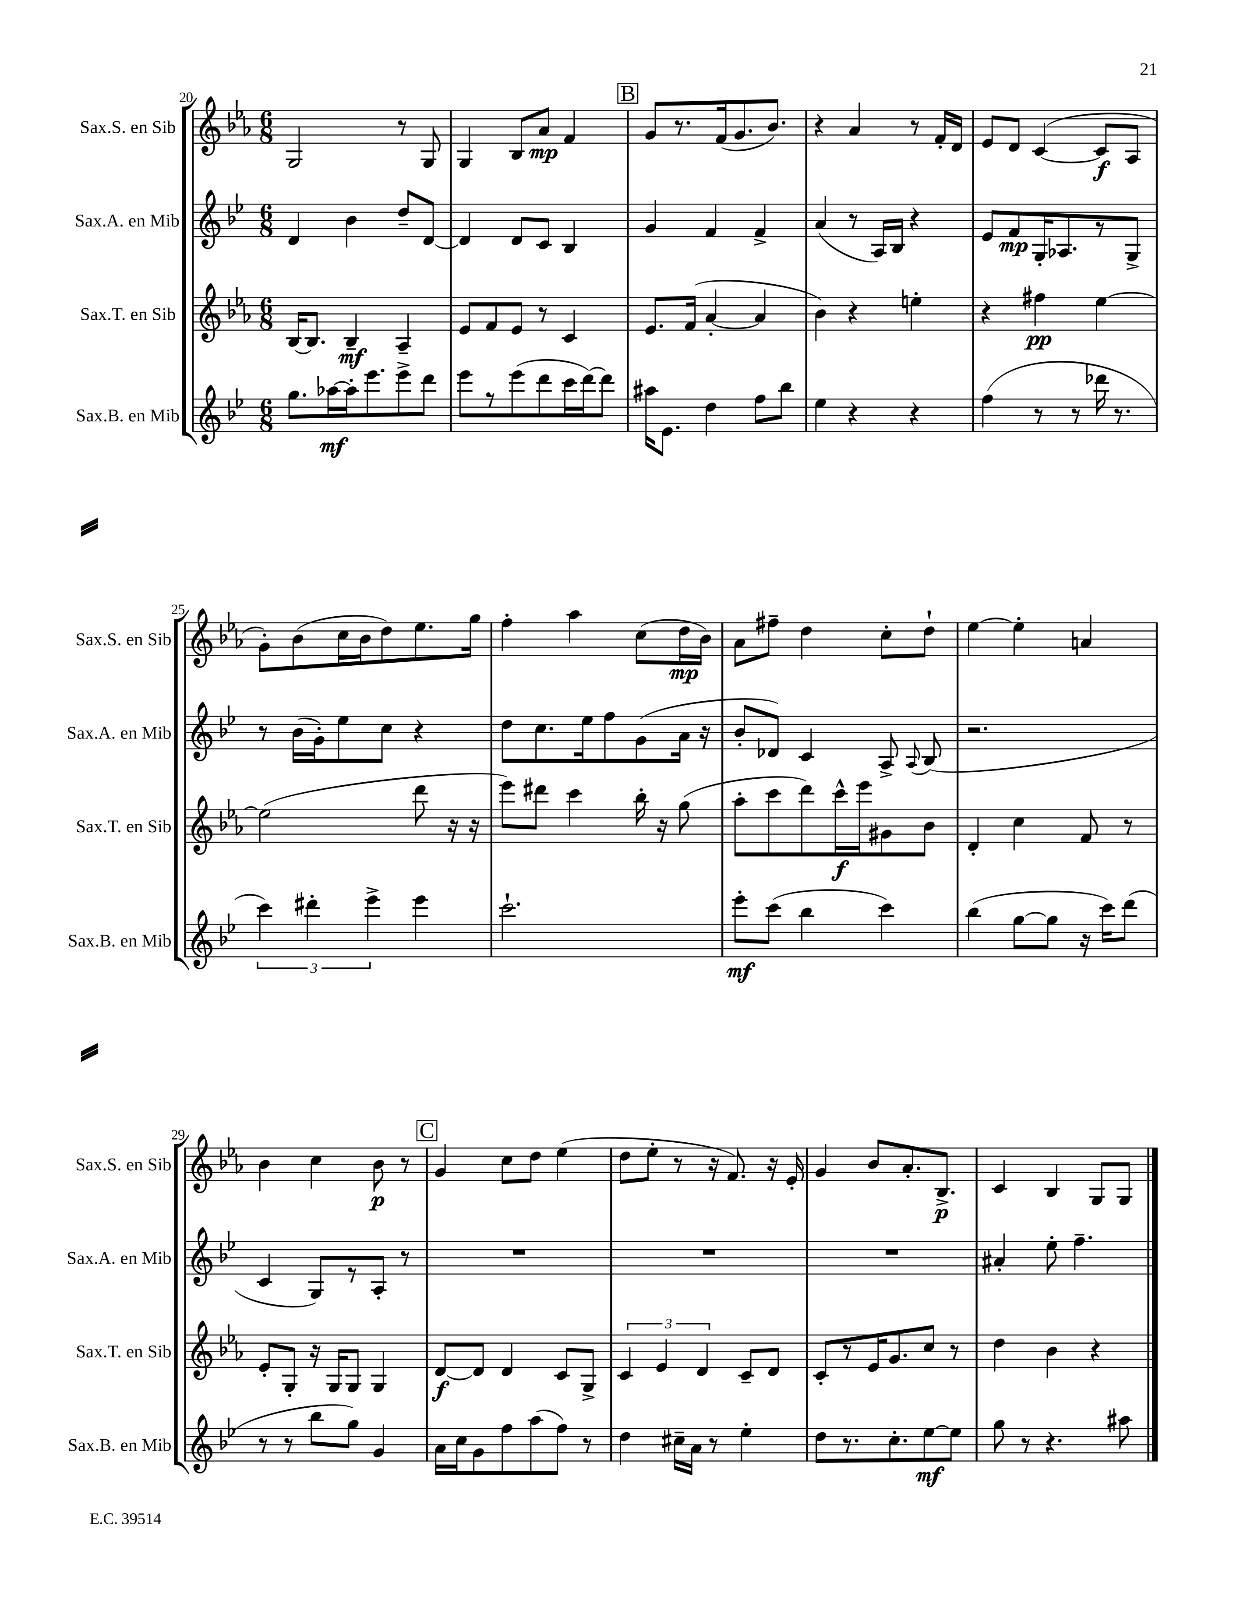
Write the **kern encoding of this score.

**kern	**kern	**kern	**kern
*staff4	*staff3	*staff2	*staff1
*clefG2	*clefG2	*clefG2	*clefG2
*k[b-e-]	*k[b-e-a-]	*k[b-e-]	*k[b-e-a-]
*M6/8	*M6/8	*M6/8	*M6/8
8.gg	[16B-	4d	2G
.	8.B-]	.	.
[16aa-	.	.	.
16aa-']	4B-~	4b-	.
8.eee-	.	.	.
8eee-^	4A-~	8dd~	8r
8ddd	.	[8d	8G
=	=	=	=
8eee-	8e-	4d]	4G
8r	8f	.	.
(8eee-	8e-	8d	8B-
8ddd	8r	8c	8a-
16ccc	4c	4B-	4f
[16ddd)	.	.	.
8ddd]	.	.	.
=	=	=	=
16aa#	8.e-	4g	8g
8.e-	.	.	.
.	.	.	8.r
.	(16f	.	.
4dd	[4a-'	4f	.
.	.	.	(16f
.	.	.	8.g
8ff	4a-]	4f^	.
.	.	.	8.b-)
8bb-	.	.	.
=	=	=	=
4ee-	4b-)	(4a	4r
4r	4r	8r	4a-
.	.	16A)	.
.	.	16B-	.
4r	4ee'	4r	8r
.	.	.	16f'
.	.	.	16d
=	=	=	=
(4ff	4r	8e-	8e-
.	.	8f	8d
8r	4ff#	16G'	([4c
.	.	8.A-	.
8r	.	.	.
16ddd-	[4ee-	8r	8c]
8.r	.	.	.
.	.	8G^	8A-
=	=	=	=
6ccc)	(2ee-]	8r	8g')
.	.	(16b-	(8b-
6ddd#'	.	.	.
.	.	16g')	.
.	.	8ee-	16cc
.	.	.	16b-
6eee-^	.	.	.
.	.	8cc	8dd)
4eee-	8ddd	4r	8.ee-
.	16r	.	.
.	16r	.	16gg
=	=	=	=
2.ccc`	8eee-)	8dd	4ff'
.	8ddd#	8.cc	.
.	4ccc	.	4aa-
.	.	16ee-	.
.	.	8ff	.
.	16bb-'	(8g	(8cc
.	16r	.	.
.	(8gg	16a	16dd
.	.	16r	16b-)
=	=	=	=
8eee-'	8aa-'	8b-'	8a-
(8ccc	8ccc	8d-)	8ff#~
4bb-	8ddd)	4c	4dd
.	16ccc^^	.	.
.	16eee-	.	.
4ccc)	8g#	8A^	8cc'
.	.	8qqA	.
.	8b-	(8B-	8dd`
=	=	=	=
(4bb-	4d'	2.r	[4ee-
[8gg	4cc	.	4ee-']
8gg]	.	.	.
16r	8f	.	4a
16ccc)	.	.	.
(8ddd	8r	.	.
=	=	=	=
8r	8e-'	4c	4b-
8r	8G'	.	.
8bb-	16r	8G)	4cc
.	16G	.	.
8gg)	8G	8r	.
4g	4G	8A'	8b-
.	.	8r	8r
=	=	=	=
16a	[8d	2.r	4g
16cc	.	.	.
8g	8d]	.	.
8ff	4d	.	8cc
(8aa	.	.	8dd
8ff)	8c	.	(4ee-
8r	8G^	.	.
=	=	=	=
4dd	6c	2.r	8dd
.	.	.	8ee-'
.	6e-	.	.
16cc#~	.	.	8r
16a	.	.	.
.	6d	.	.
8r	.	.	16r
.	.	.	8.f)
4ee-'	8c~	.	.
.	8d	.	16r
.	.	.	16e-'
=	=	=	=
8dd	8c'	2.r	4g
8.r	8r	.	.
.	16e-	.	8b-
8.cc'	8.g	.	.
.	.	.	8.a-'
[8ee-	8cc	.	.
.	.	.	8.B-^
8ee-]	8r	.	.
=	=	=	=
8gg	4dd	4a#'	4c
8r	.	.	.
4.r	4b-	8ee-'	4B-
.	.	4.ff~	.
.	4r	.	8G
8aa#	.	.	8G
==	==	==	==
*-	*-	*-	*-
